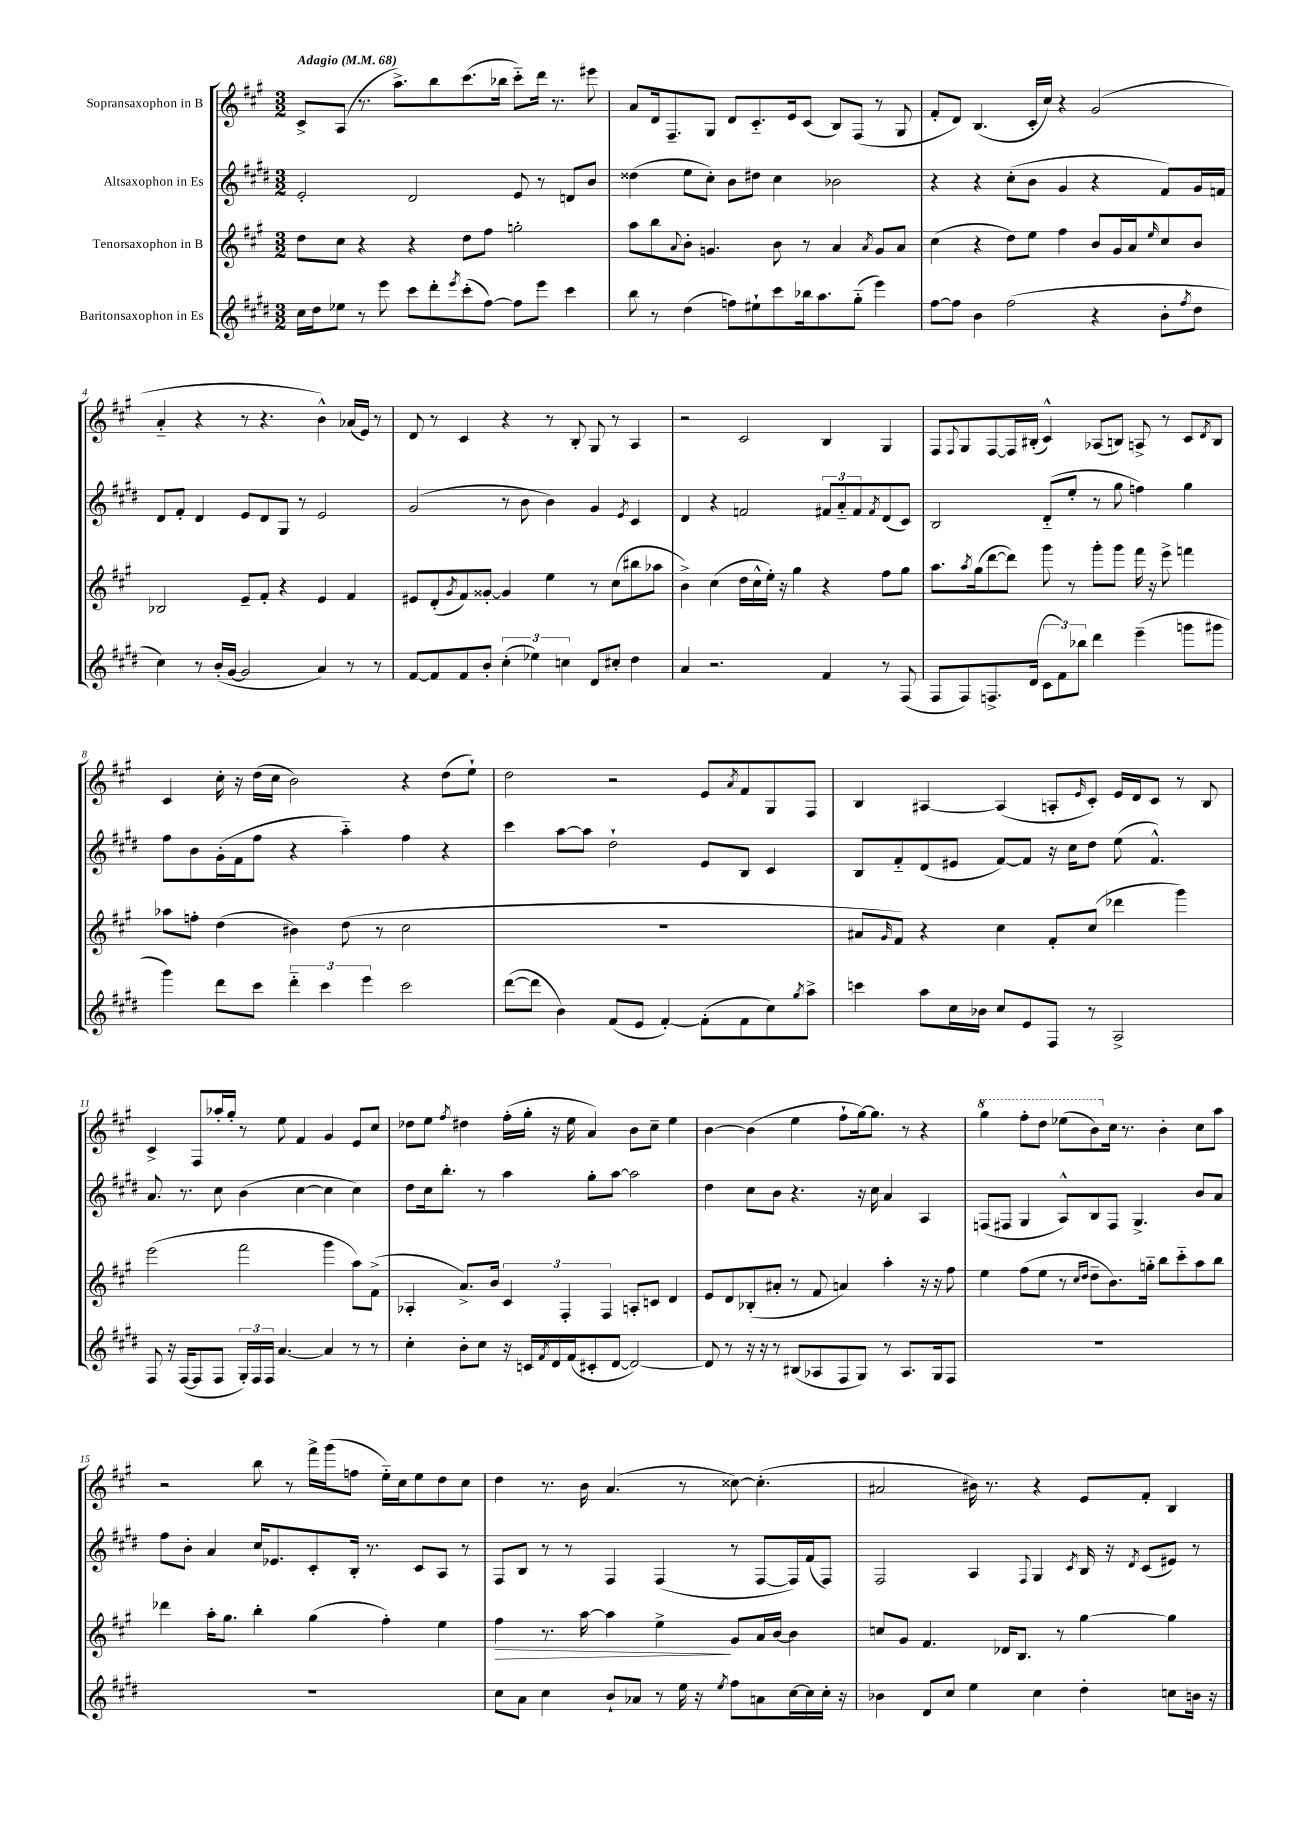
<<
\new StaffGroup <<
\new Staff = "s0" \with { instrumentName = "Sopransaxophon in B" } {
    \clef treble \key a \major \numericTimeSignature \time 3/2 \tempo "Adagio" 4 = 68
    cis'8-> a8( r8. a''8.->) b''8 cis'''8.( bes''16 cis'''8-_) d'''16 r8. eis'''8 |
    a'8 d'16 fis8.-- gis8 d'8 cis'8.-_ e'16 cis'8( b8) fis8( r8 gis8 |
    fis'8-. d'8) b4.( cis'16-. cis''16) r4 gis'2( |
    a'4-_ r4 r8 r4. b'4-^) aes'16( e'16) r8 |
    d'8 r8 cis'4 r4 r8 b8-. gis8 r8 a4 |
    r2 cis'2 b4 gis4 |
    fis8 \appoggiatura { fis8 } gis8 fis8~ fis16 bis16-.( cis'4-^) aes8( b8) a8-> r8 cis'8 \acciaccatura { d'8 } b8 |
    cis'4 cis''16-. r16 d''16( cis''16 b'2) r4 d''8( e''8-!) |
    d''2 r2 e'8 \acciaccatura { a'8 } fis'8 gis8 fis8 |
    b4 ais4~ ais4( a8-. \grace { e'16 } cis'8-.) e'16 d'16 cis'8 r8 b8 |
    cis'4-> fis8 aes''16-. gis''16-. r8 e''8 fis'4 gis'4 e'8 cis''8 |
    des''8 e''8 \acciaccatura { fis''8 } dis''4 fis''16-.( gis''16-. r16 e''16 a'4) b'8 cis''8-- e''4 |
    b'4~ b'4( e''4 fis''8-! gis''16~) gis''8. r8 r4 |
    \ottava #1 gis'''4 fis'''8-. d'''8 ees'''8( b''8) \ottava #0 cis''16 r8. b'4-. cis''8 a''8 |
    r2 b''8 r8 fis'''16-> gis'''16( f''8 e''16-_) cis''16 e''8 d''8 cis''8 |
    d''4 r8. b'16 a'4.( r8 cisis''8~) cisis''4.-.( |
    ais'2 bis'16) r8. r4 e'8 fis'8-. b4 \bar "|." |
}
\new Staff = "s1" \with { instrumentName = "Altsaxophon in Es" } {
    \clef treble \key e \major \numericTimeSignature \time 3/2
    e'2-. dis'2 e'8 r8 d'8 b'8 |
    disis''4( e''8 cis''8-.) b'8 dis''8 cis''4 bes'2 |
    r4 r4 cis''8-.( b'8 gis'4 r4 fis'8) gis'16 f'16 |
    dis'8 fis'8-. dis'4 e'8 dis'8 gis8 r8 e'2 |
    gis'2( r8 b'8 b'4) gis'4 \acciaccatura { e'8 } cis'4 |
    dis'4 r4 f'2 \tuplet 3/2 { fis'8 a'8-_ fis'8 } \acciaccatura { fis'8 } dis'8( cis'8) |
    b2 dis'8-_( e''8-. r8 gis''8 f''4) gis''4 |
    fis''8 b'8 gis'16-.( fis'16 fis''8 r4 a''4-_) fis''4 r4 |
    cis'''4 a''8~ a''8 dis''2-! e'8 b8 cis'4 |
    b8 fis'8-_ dis'8( eis'8 fis'8~) fis'8 r16 cis''16 dis''8 e''8( fis'4.-^) |
    a'8. r8. cis''8 b'4( cis''4~ cis''4 cis''4) |
    dis''8 cis''16 b''8.-. r8 a''4 gis''8-. a''8~ a''2 |
    dis''4 cis''8 b'8 r4. r16 cis''16 a'4 a4 |
    f8( fis8 gis4 a8-^) b8 fis8 gis4.-> b'8 a'8 |
    fis''8 b'8-. a'4 cis''16 ees'8. cis'8-. b16-. r8. cis'8 a8 r8 |
    fis8 b8 r8 r8 fis4 fis4( r8 fis8~ fis16) fis'16( fis8) |
    fis2 a4 \appoggiatura { fis8 } gis4 \acciaccatura { cis'8 } b16 r16 \acciaccatura { dis'8 } cis'8( eis'8) r8 \bar "|." |
}
\new Staff = "s2" \with { instrumentName = "Tenorsaxophon in B" } {
    \clef treble \key a \major \numericTimeSignature \time 3/2
    d''8 cis''8 r4 r4 d''8 fis''8 g''2-. |
    a''8 b''8 \appoggiatura { a'8 } b'8-. g'4. b'8 r8 a'4 \acciaccatura { a'8 } g'8 a'8 |
    cis''4( r4 d''8) e''8 fis''4 b'8 gis'16 a'16 \grace { e''16 } cis''8 b'8 |
    bes2 e'8-- fis'8-. r4 e'4 fis'4 |
    eis'8 d'8-.( \acciaccatura { gis'8 } fis'8) gisis'8~-. gisis'4 e''4 r8 cis''8( bis''8 aes''8 |
    b'4->) cis''4( d''16 cis''16-^ e''16-.) r16 gis''4 r4 fis''8 gis''8 |
    a''8. \acciaccatura { a''8 } gis''16( d'''8~ d'''8) gis'''8 r8 gis'''8-. gis'''8 fis'''16 r16 e'''8-> f'''4 |
    aes''8 f''8-. d''4( bis'4) d''8( r8 cis''2 |
    R1. |
    ais'8 \grace { gis'16 } fis'8) r4 cis''4 fis'8-. cis''8( des'''4 gis'''4) |
    e'''2( fis'''2 gis'''4 a''8) fis'8->( |
    aes4-. a'8.->) b'16 \tuplet 3/2 { cis'4 fis4-. fis4 } a8-. c'8 d'4 |
    e'8 d'8 bes8-.( ais'8-. r8 fis'8 a'4) a''4-. r16 r16 fis''8 |
    e''4 fis''8( e''8 r8 \grace { cis''16 d''16 } d''8-- b'8.) g''16-_ b''8 cis'''8-_ a''8 b''8 |
    des'''4 a''16-. gis''8. b''4-. gis''4( fis''4-.) e''4 |
    fis''4\> r8. a''16~ a''4 e''4->\! gis'8 a'16 b'16~ b'4 |
    c''8 gis'8 fis'4. des'16 b8. r8 gis''4~ gis''4 \bar "|." |
}
\new Staff = "s3" \with { instrumentName = "Baritonsaxophon in Es" } {
    \clef treble \key e \major \numericTimeSignature \time 3/2
    cis''16 dis''16 ees''8 r8 e'''8 cis'''8 dis'''8-. \acciaccatura { e'''8 } cis'''8-.( fis''8~) fis''8 e'''8 cis'''4 |
    b''8 r8 dis''4( f''8) eis''8-! cis'''8 bes''16 a''8. gis''8-_( e'''4) |
    fis''8~ fis''8 b'4 fis''2( r4 b'8-. \acciaccatura { fis''8 } dis''8 |
    cis''4) r8 b'16-.( gis'16~ gis'2 a'4) r8 r8 |
    fis'8~ fis'8 fis'8 b'8-. \tuplet 3/2 { cis''4-.( ees''4) c''4 } dis'8 cis''8-. dis''4 |
    a'4 r2. fis'4 r8 fis8( |
    fis8 fis8) f8.-> dis'16( \tuplet 3/2 { cis'8 fis'8) bes''8 } dis'''4 e'''4--( g'''8 gis'''8 |
    gis'''4) dis'''8 cis'''8 \tuplet 3/2 { dis'''4-_ cis'''4 e'''4 } cis'''2 |
    dis'''8~( dis'''8 b'4) fis'8( e'8 fis'4~-.) fis'8-.( fis'8 cis''8) \acciaccatura { gis''8 } a''8-> |
    c'''4 a''8 cis''16 bes'16 cis''8 e'8 fis8 r8 a2-> |
    fis8 r16 fis16~( fis8 fis8 \tuplet 3/2 { gis16-.) fis16 fis16 } a'4.~ a'4 r8 r8 |
    cis''4-. b'8-. cis''8 r16 c'16 \acciaccatura { fis'8 } dis'16 fis'16( cis'8-. dis'8~ dis'2~) |
    dis'8 r8 r16 r16 r8 bis8( aes8 fis8 gis8) r8 aes8. gis16 fis8 |
    R1. |
    R1. |
    cis''8 a'8 cis''4 b'8-! aes'8 r8 e''16 r16 \acciaccatura { e''8 } fis''8 a'8 cis''16~ cis''16 cis''16-. r16 |
    bes'4 dis'8 cis''8 e''4 cis''4 dis''4-. c''8 b'16 r16 \bar "|." |
}
>>
>>
